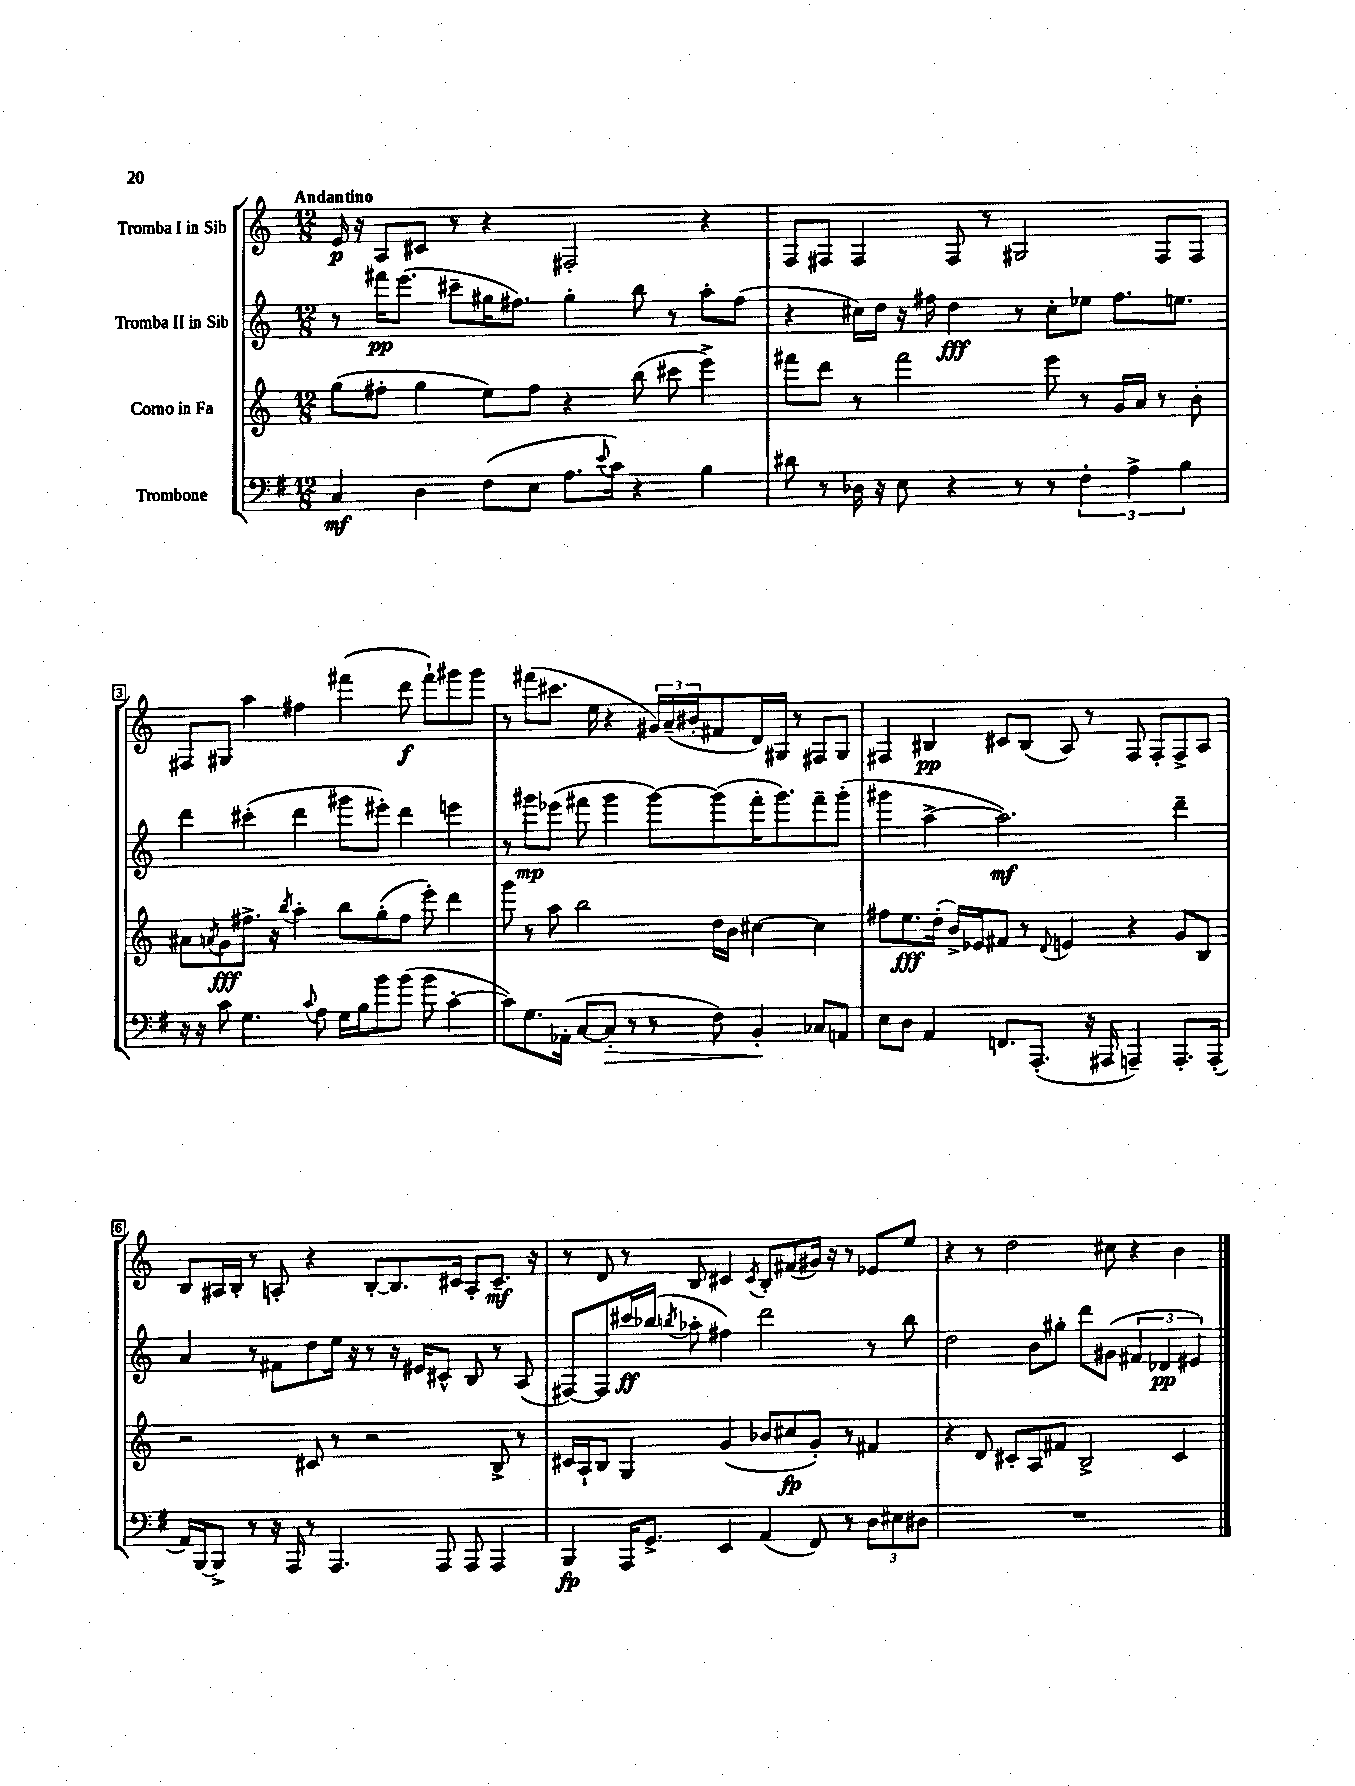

**kern	**dynam	**kern	**dynam	**kern	**dynam	**kern	**dynam
*part4	*part4	*part3	*part3	*part2	*part2	*part1	*part1
*staff4	*staff4	*staff3	*staff3	*staff2	*staff2	*staff1	*staff1
*I"Trombone	*	*I"Corno in Fa	*	*I"Tromba II in Sib	*	*I"Tromba I in Sib	*
*clefF4	*	*clefG2	*	*clefG2	*	*clefG2	*
*k[f#]	*	*k[]	*	*k[]	*	*k[]	*
*M12/8	*	*M12/8	*	*M12/8	*	*M12/8	*
=1	=1	=1	=1	=1	=1	=1	=1
!	!	!	!	!	!	!LO:TX:a:B:t=Andantino	!
4C/	mf	(8gg\L	.	8r	.	16e/	p
.	.	.	.	.	.	16r	.
.	.	8ff#X'\J	.	16fff#X\KL	pp	8A/L	.
.	.	.	.	(8.eee\J	.	.	.
4D\	.	4gg\	.	.	.	8c#X/J	.
.	.	.	.	8ccc#X~\L	.	8r	.
(8F#\L	.	8ee\L)	.	16gg#X\K	.	4r	.
.	.	.	.	8.ff#X\J)	.	.	.
8E\J	.	8ff#\J	.	.	.	.	.
8.A\L	.	4r	.	4gg#'\	.	2F#X'/	.
8qqe/	.	.	.	.	.	.	.
16c\Jk)	.	.	.	.	.	.	.
4r	.	(8bb\	.	8bb\	.	.	.
.	.	8ccc#X\	.	8r	.	.	.
4B\	.	4eee^\)	.	8aa'\L	.	4r	.
.	.	.	.	(8ff#\J	.	.	.
=2	=2	=2	=2	=2	=2	=2	=2
8d#X\	.	8fff#X\L	.	4r	.	8F/L	.
8r	.	8ddd\J	.	.	.	8F#X/J	.
16D-X\	.	8r	.	16cc#X\LL)	.	4F#/	.
16r	.	.	.	16dd\JJ	.	.	.
8E\	.	2fff#\	.	16r	.	.	.
.	.	.	.	16ff#X\	.	.	.
4r	.	.	.	4dd\	fff	8F#/	.
.	.	.	.	.	.	8r	.
8r	.	.	.	8r	.	2G#X/	.
8r	.	8eee\	.	8cc#'\L	.	.	.
6F#'\	.	8r	.	8ee-X\J	.	.	.
.	.	16g/LL	.	8.ff#\L	.	.	.
6A^\	.	.	.	.	.	.	.
.	.	16a/JJ	.	.	.	.	.
.	.	8r	.	.	.	8F#/L	.
.	.	.	.	8.een\J	.	.	.
6B\	.	.	.	.	.	.	.
.	.	8b'\	.	.	.	8F#/J	.
!!LO:LB:g=z
=3	=3	=3	=3	=3	=3	=3	=3
16r	.	8a#X\L	.	4ddd\	.	8F#X/L	.
16r	.	.	.	.	.	.	.
.	.	8qan/	.	.	.	.	.
8c\	.	8g\	fff	.	.	8G#X/J	.
4.G\	.	8.ff#X^\J	.	(4ccc#X'\	.	4aa\	.
.	.	16r	.	.	.	.	.
.	.	8qbb/	.	.	.	.	.
.	.	4aa'\	.	4ddd\	.	4ff#X\	.
8qqc/	.	.	.	.	.	.	.
8A\	.	.	.	.	.	.	.
16G\LL	.	8bb\L	.	8ggg#X\L	.	(4fff#X\	.
16B\J	.	.	.	.	.	.	.
8b\	.	(8gg'\	.	8eee#X'\J)	.	.	.
(8b\J	.	8ff#\J	.	4ddd\	.	8ddd\	f
8b\	.	8eee'\)	.	.	.	8fff#`\L)	.
[4c'\	.	4ddd\	.	4eeen\	.	8ggg#X\	.
.	.	.	.	.	.	8ggg#\J	.
=4	=4	=4	=4	=4	=4	=4	=4
8c\L])	.	8ggg\	.	8r	.	8r	.
8.G\	.	8r	.	8ggg#X\L	mp	(8fff#X\L	.
.	.	8aa\	.	(8eee-X\J	.	8.ccc#X\J	.
(16AA-X'\Jk	.	.	.	.	.	.	.
[8C/L	.	2bb\	.	8fff#X\	.	.	.
.	.	.	.	.	.	16ee\	.
!	!LO:HP:b	!	!	!	!	!	!
8C'/J]	>	.	.	4ggg#\	.	4r	.
8r	.	.	.	.	.	.	.
8r	.	.	.	[8ggg#\L)	.	24g#X/LL)	.
.	.	.	.	.	.	(24a~/	.
.	.	.	.	.	.	24b#X'/J	.
8F#\)	.	16dd\LL	.	(8ggg#\]	.	8f#X/	.
.	.	16b\JJ	.	.	.	.	.
4BB'/	.	[4cc#X\	.	16fff#'\K	.	16d/L)	.
.	.	.	.	8.ggg#\)	.	16G#X/JJ	.
.	.	.	.	.	.	8r	.
8C-X/L	]	4cc#\]	.	8fff#~\	.	8F#X/L	.
8AAn/J	.	.	.	(8ggg#'\J	.	8G#/J	.
=5	=5	=5	=5	=5	=5	=5	=5
8E\L	.	8ff#X\L	.	4ggg#X\	.	4F#X/	.
8D\J	.	8.ee\	fff	.	.	.	.
4AA/	.	.	.	[4aa^\	.	4B#X/	pp
.	.	(16dd'\Jk	.	.	.	.	.
.	.	16b^/LL)	.	.	.	.	.
.	.	16e-X/J	.	.	.	.	.
8.FFn/L	.	8f#X/J	.	2.aa\])	mf	8c#X/L	.
.	.	8r	.	.	.	(8B#/J	.
(8.AAA'/J	.	.	.	.	.	.	.
.	.	8qqd/	.	.	.	.	.
.	.	4en/	.	.	.	8A/)	.
16r	.	.	.	.	.	8r	.
16AAA#X/	.	.	.	.	.	.	.
4AAAn~/)	.	4r	.	.	.	8F#/	.
.	.	.	.	.	.	8F#'/L	.
8.AAA'/L	.	8g/L	.	4ddd~\	.	8F#^/	.
.	.	8B/J	.	.	.	8A/J	.
(16AAA'/Jk	.	.	.	.	.	.	.
!!LO:LB:g=z
=6	=6	=6	=6	=6	=6	=6	=6
16AA/LL)	.	2r	.	4a/	.	8B/L	.
[16BBB/J	.	.	.	.	.	.	.
8BBB^/J]	.	.	.	.	.	16A#X/L	.
.	.	.	.	.	.	16B'/JJ	.
8r	.	.	.	8r	.	8r	.
16r	.	.	.	8f#X\L	.	8An'/	.
16AAA/	.	.	.	.	.	.	.
8r	.	8c#X/	.	8dd\	.	4r	.
4.AAA/	.	8r	.	16ee\Jk	.	.	.
.	.	.	.	16r	.	.	.
.	.	2r	.	8r	.	[8B'/L	.
.	.	.	.	16r	.	8.B/]	.
.	.	.	.	16e#X/KL	.	.	.
8AAA/	.	.	.	8c#X^^/J	.	.	.
.	.	.	.	.	.	16c#X/Jk	.
8AAA/	.	.	.	8B/	.	8A'/L	.
4AAA/	.	8B^/	.	8r	.	8.c#~/J	mf
.	.	8r	.	(8A/	.	.	.
.	.	.	.	.	.	16r	.
=7	=7	=7	=7	=7	=7	=7	=7
4BBB/	fp	16c#X/LL	.	[8F#X/L)	.	8r	.
.	.	16A`/J	.	.	.	.	.
.	.	8B/J	.	8F#/]	.	8d/	.
16AAA/KL	.	4G/	.	16ccc#X/L	ff	8r	.
8.GG^/J	.	.	.	(16bb-X/JJ	.	.	.
.	.	.	.	8qbbn/	.	.	.
.	.	.	.	8aa-X'\	.	8B/	.
4EE/	.	(4g/	.	4ff#X\)	.	4c#X/	.
.	.	.	.	.	.	8qc#/	.
(4AA/	.	8b-X/L	.	2ddd\	.	8B'/L	.
.	.	8cc#X/	fp	.	.	(8f#X/	.
8FF#/)	.	8g'/J)	.	.	.	16g#X/Jk)	.
.	.	.	.	.	.	16r	.
8r	.	8r	.	.	.	8r	.
12D\L	.	4f#X/	.	8r	.	8e-X/L	.
12E#X\	.	.	.	.	.	.	.
.	.	.	.	8bb\	.	8ee/J	.
12D#X\J	.	.	.	.	.	.	.
=8	=8	=8	=8	=8	=8	=8	=8
1.r	.	4r	.	2dd\	.	4r	.
.	.	8d/	.	.	.	8r	.
.	.	8c#X'/L	.	.	.	2dd\	.
.	.	8A/	.	8b\L	.	.	.
.	.	8f#X/J	.	8gg#X'\J	.	.	.
.	.	2B^/	.	8ddd\L	.	.	.
.	.	.	.	(8g#X\J	.	8cc#X\	.
.	.	.	.	6f#X/	.	4r	.
.	.	.	.	6d-X/	pp	.	.
.	.	4c#/	.	.	.	4b\	.
.	.	.	.	6e#X/)	.	.	.
==	==	==	==	==	==	==	==
*-	*-	*-	*-	*-	*-	*-	*-
